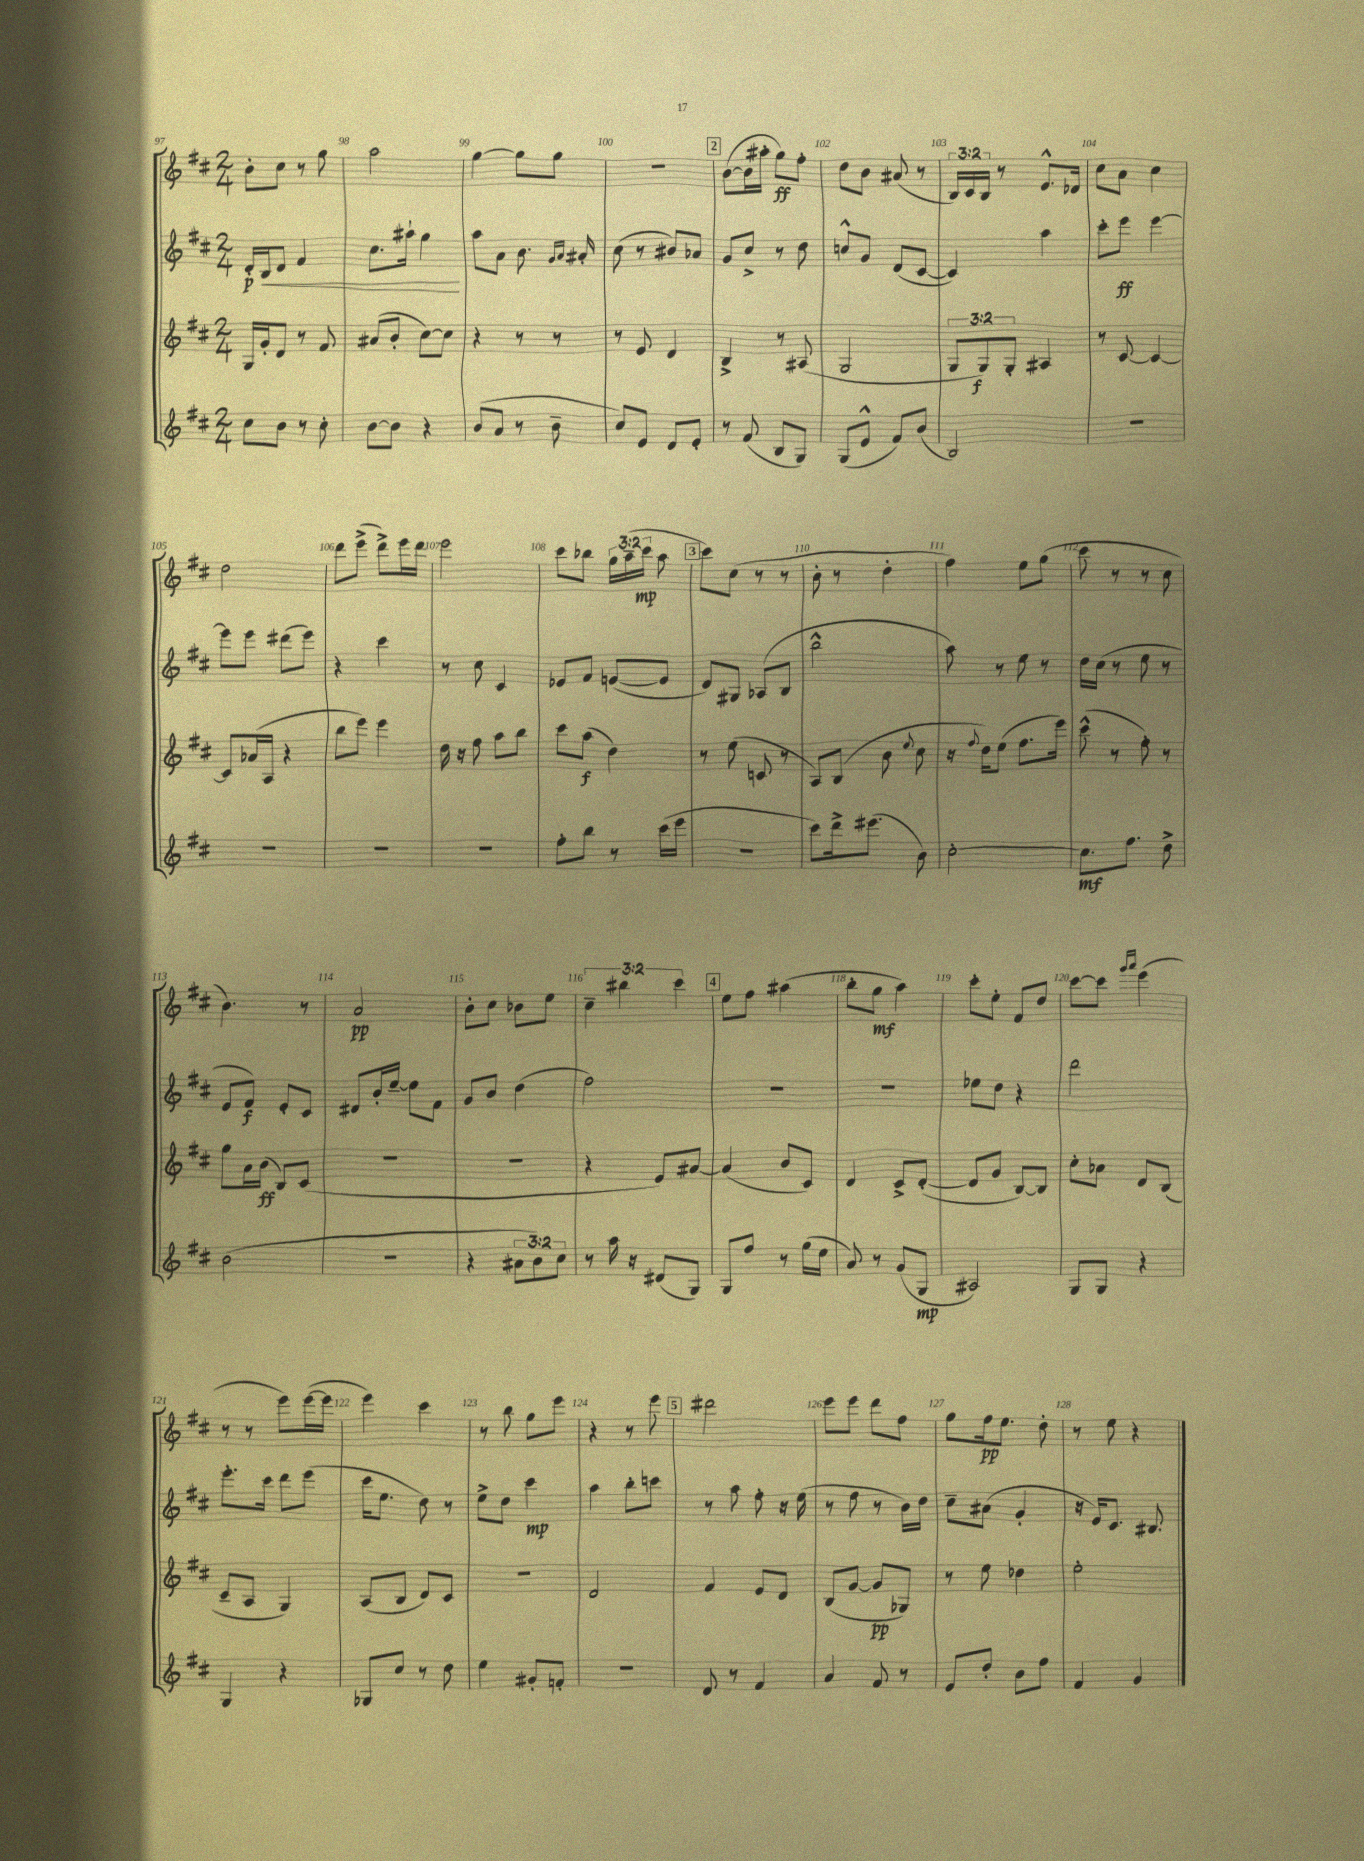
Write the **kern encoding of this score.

**kern	**kern	**kern	**kern
*staff4	*staff3	*staff2	*staff1
*clefG2	*clefG2	*clefG2	*clefG2
*k[f#c#]	*k[f#c#]	*k[f#c#]	*k[f#c#]
*M2/4	*M2/4	*M2/4	*M2/4
8cc#\L	16G/LL	16d'/LL	8b'\L
.	16g'/J	16B/J	.
8b\J	8d/J	8d/J	8cc#\J
8r	8r	4f#/	8r
8cc#'\	8f#/	.	8gg\
=	=	=	=
[8b\L	(8a#/L	8.cc#\L	2aa\
8b\]J	8b'/J	.	.
.	.	16aa#`\Jk	.
4r	[8cc#\L)	4gg\	.
.	8cc#\]J	.	.
=	=	=	=
(8b/L	4r	8aa\L	[4gg\
8a/J	.	8a\J	.
8r	8r	8.b\	8gg\]L
8b~\	8r	.	8gg\J
.	.	16qqg/LL	.
.	.	16qqa/JJ	.
.	.	16a#'/	.
=	=	=	=
8cc#/L)	8r	(8cc#\	2r
8e/J	8e/	8r	.
8d/L	4d/	8b#/L)	.
8e'/J	.	8a-/J	.
=	=	=	=
8r	4B^/	8g/L	([8b\L
(8f#/	.	8cc#^/J	16b\]L
.	.	.	16aa#'\JJ
8B/L	8r	8r	8gg\L)
8G/J)	(8A#/	8dd\	8ff#'\J
=	=	=	=
(8G/L	2G/	8cc^^/L	8dd\L
8e^^/J	.	8g/J	8b\J
8f#/L)	.	(8d/L	(8a#/
(8b/J	.	[8c#/J	8r
=	=	=	=
2B/)	12G/L	4c#/])	24B/LL)
.	.	.	24c#/
.	12G/)	.	24B/JJ
.	.	.	8r
.	12G'/J	.	.
.	4A#/	4aa\	8.e^^/L
.	.	.	16d-/Jk
=	=	=	=
2r	8r	8ccc#'\L	8cc#\L
.	[8c#/	8eee\J	8a\J
.	4c#/_	[4eee\	4cc#\
=	=	=	=
2r	8c#/]L	8eee\]L	2dd\
.	(16a-/L	8eee\J	.
.	16A/JJ	.	.
.	4r	(8ddd#\L	.
.	.	8eee\J)	.
=	=	=	=
2r	8bb\L	4r	8ddd\L
.	8eee\J)	.	(8eee^\J
.	4eee\	4ccc#\	8ddd^\L)
.	.	.	16eee\L
.	.	.	16ddd\JJ
=	=	=	=
2r	16dd\	8r	2eee\
.	16r	.	.
.	8ff#\	8cc#\	.
.	8aa\L	4c#/	.
.	8bb\J	.	.
=	=	=	=
8ff#'\L	8ccc#\L	8e-/L	8ccc#\L
8bb\J	(8aa\J	8f#/J	8bb-\J
8r	4dd\)	([8e/L	24gg\LL
.	.	.	(24aa~\
.	.	.	24ccc#\JJ
(16ccc#\LL	.	8e/]J	8aa\
16eee\JJ	.	.	.
=	=	=	=
2r	8r	8d/L)	8ccc#\L)
.	(8ee\	8G#/J	(8cc#\J
.	8c/	(8A-/L	8r
.	8r	8B/J	8r
=	=	=	=
8ccc#\L)	8A/L)	2bb^^\	8b'\
16ddd^\k	(8B/J	.	8r
(8.eee#\J	.	.	.
.	8b\	.	4dd'\
.	8qqee/	.	.
8b\)	8cc#\	.	.
=	=	=	=
[2cc#'\	16r	8aa\)	4ff#\)
.	8qqff#/	.	.
.	16dd\LK)	.	.
.	(8ee\J	8r	.
.	8.ff#\L	8ee\	8ee\L
.	.	8r	(8gg\J
.	16eee\Jk)	.	.
=	=	=	=
8.cc#\]L	(8ccc#^^\	16dd\LL	8ccc#\
.	.	(16cc#\JJ	.
.	8r	8r	8r
8.ff#\J	.	.	.
.	8ff#'\)	8ee\	8r
8dd^\	8r	8r	8cc#\
=	=	=	=
(2b\	8gg\L	8e/L	4.b\)
.	16a\L	8f#/J)	.
.	(16b\JJ	.	.
.	8B/L)	8e'/L	.
.	(8c#/J	8c#/J	8r
=	=	=	=
2r	2r	8d#/L	2a/
.	.	16b'/L	.
.	.	[16ee~/JJ	.
.	.	8ee\]L	.
.	.	8f#\J	.
=	=	=	=
4r	2r	8g/L	8b'\L
.	.	8b/J	8cc#\J
12a#\L	.	(4dd\	8b-\L
12b\)	.	.	.
.	.	.	8ee\J
12cc#\J	.	.	.
=	=	=	=
8r	4r	2ff#\)	6cc#~\
16aa\	.	.	.
.	.	.	6bb#\
16r	.	.	.
(8d#/L	8e/L)	.	.
.	.	.	6ccc#\
8G/J)	[8a#/J	.	.
=	=	=	=
8G/L	(4a#/]	2r	8ee\L
8ff#/J	.	.	8ff#\J
8r	8b/L	.	(4aa#\
(16gg\LL	8c#/J)	.	.
16ee\JJ	.	.	.
=	=	=	=
8a/)	4d/	2r	8bb'\L
8r	.	.	8gg\J
(8g/L	8c#^/L	.	4aa\)
8G/J	([8d'/J	.	.
=	=	=	=
2A#/)	8d/]L	8ee-\L	8ccc#'\L
.	8g/J	8dd\J	8ee'\J
.	[8B/L)	4r	8f#/L
.	8B/]J	.	8dd/J
=	=	=	=
8G/L	8cc#'\L	2ddd\	[8ccc#\L
8G/J	8a-\J	.	8ccc#\]J
.	.	.	16qqggg/LL
.	.	.	16qqaaa/JJ
4r	8d/L	.	(4eee\
.	(8B/J	.	.
=	=	=	=
4G/	8c#~/L	8.eee'\L	8r
.	8A/J	.	8r
.	.	16ccc#\Jk	.
4r	4G/)	8ddd\L	8eee\L)
.	.	(8eee\J	([16eee\L
.	.	.	16eee\]JJ
=	=	=	=
8G-/L	(8A/L	16ccc#\LK	4eee\)
.	.	8.ee\J	.
8cc#/J	8B/J	.	.
8r	8d/L)	8dd\)	4ccc#\
8dd\	8c#/J	8r	.
=	=	=	=
4ee\	2r	8ee^\L	8r
.	.	8dd\J	8bb\
8g#'/L	.	4ccc#\	8gg\L
8f'/J	.	.	8eee\J
=	=	=	=
2r	2d/	4aa\	4r
.	.	8bb'\L	8r
.	.	8ccc\J	8eee\
=	=	=	=
8d/	4f#/	8r	2ddd#\
8r	.	8aa\	.
4f#/	8e/L	8ff#'\	.
.	8d/J	16r	.
.	.	(16ee\	.
=	=	=	=
4a/	(8B/L	8r	8eee\L
.	[8g/J	8ff#\	8eee\J
8f#/	8g/]L	8r	8ddd\L
8r	8G-/J)	16b\LL)	8ff#\J
.	.	16dd\JJ	.
=	=	=	=
8e/L	8r	8cc#~\L	8gg\L
8dd'/J	8ee\	(8a#\J	16ff#\k
.	.	.	8.ee\J
8b\L	4dd-\	4g'/	.
8ff#\J	.	.	8dd'\
=	=	=	=
4f#/	2ee'\	16r	8r
.	.	16e/LK)	.
.	.	8.c#/J	8ee\
4g/	.	.	4r
.	.	8.B#/	.
==	==	==	==
*-	*-	*-	*-
